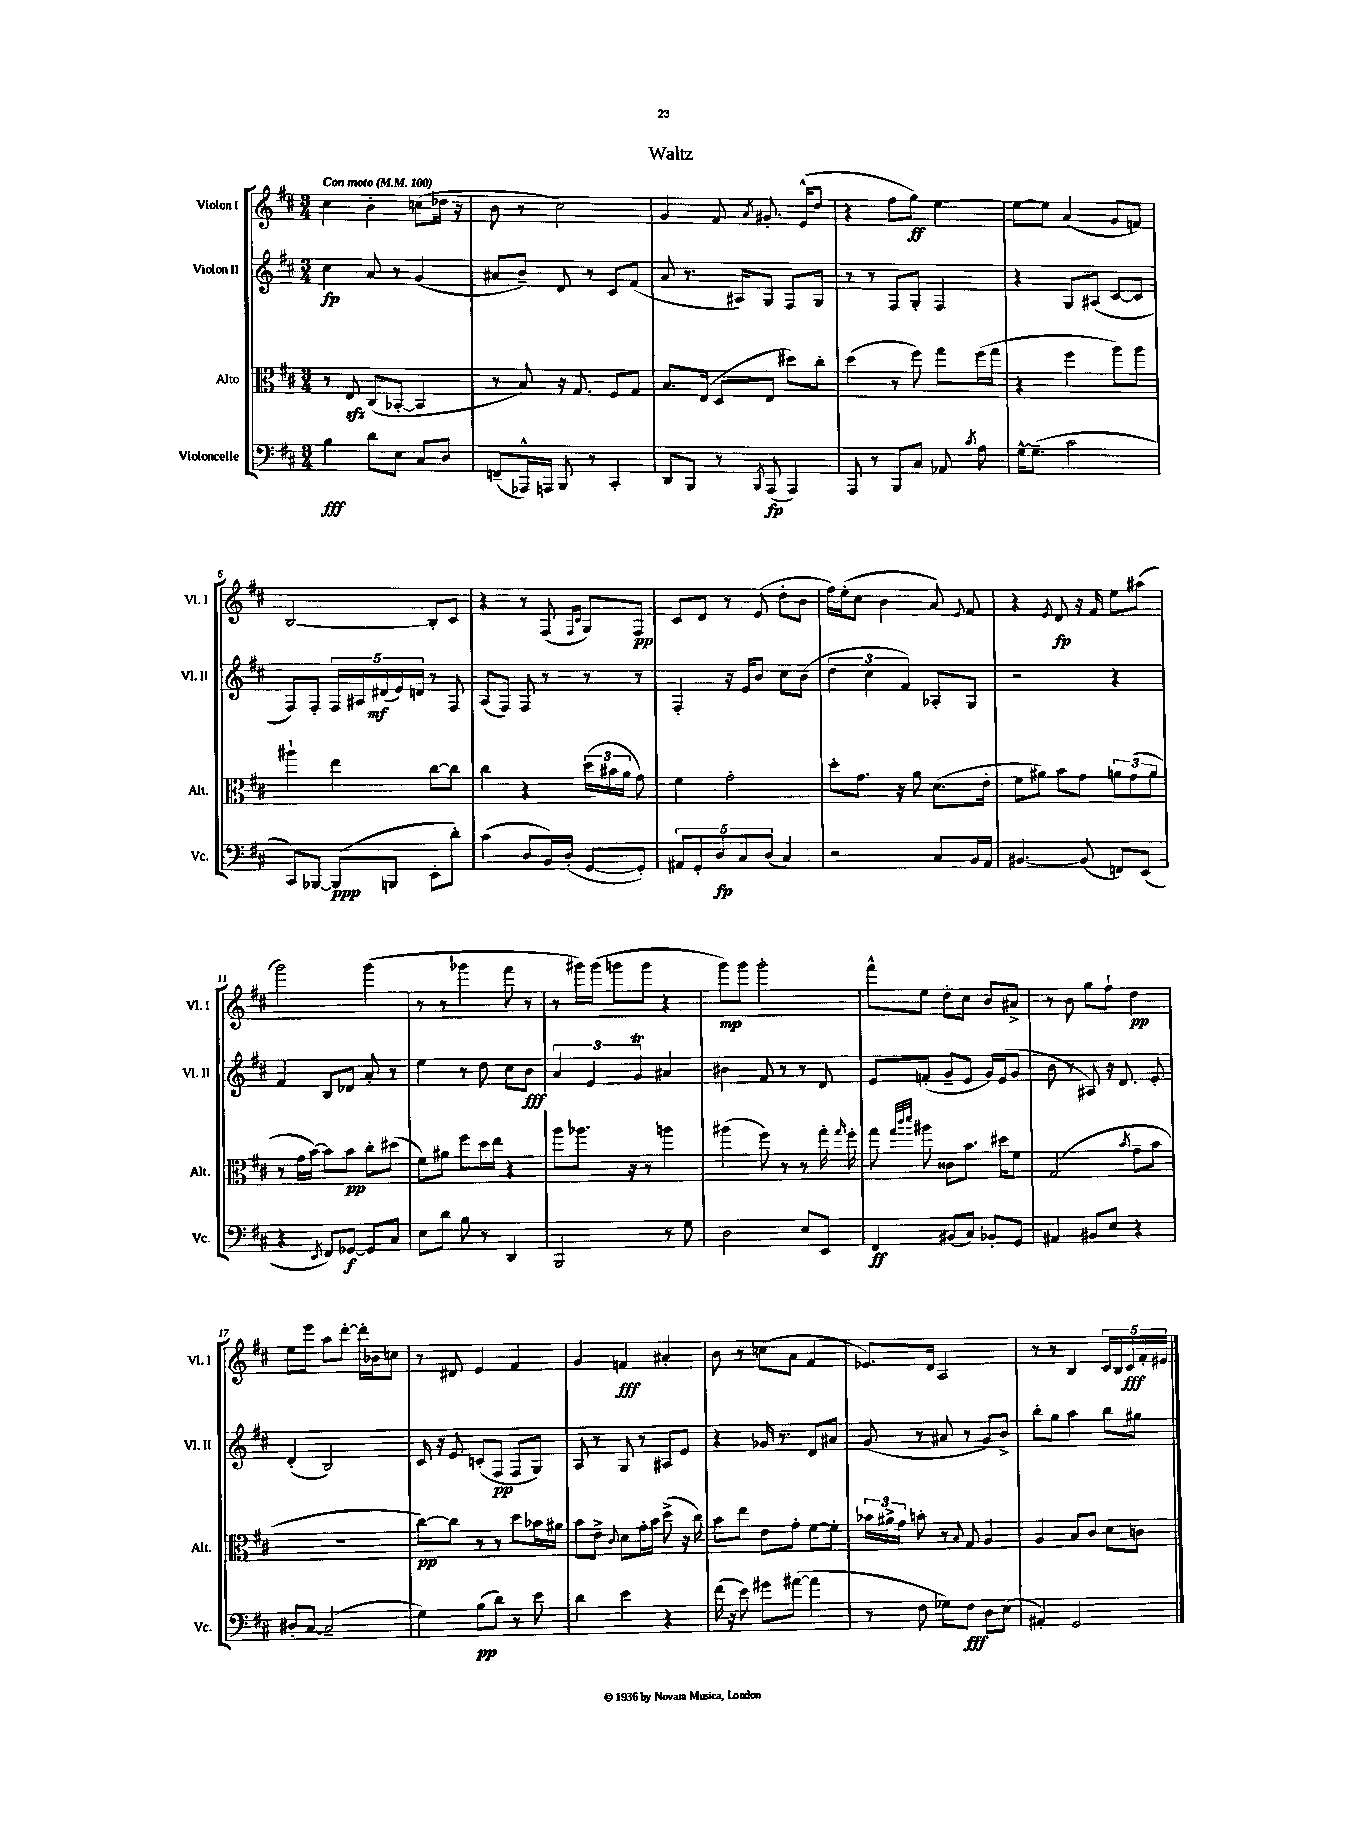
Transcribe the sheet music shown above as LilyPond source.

\header { title = "Waltz" }
<<
\new StaffGroup <<
\new Staff = "s0" \with { instrumentName = "Violon I" shortInstrumentName = "Vl. I" } {
    \clef treble \key d \major \numericTimeSignature \time 3/4 \tempo "Con moto" 4 = 100
    \autoBeamOff cis''4 b'4-. c''8[( des''16] r16 |
    b'8 r8 cis''2) |
    g'4 fis'8 \acciaccatura { a'8 } gis'8.-. e'16[-^( d''8] |
    r4 fis''8[ g''8]\ff) e''4~ |
    e''8[~ e''8] a'4( g'8[ f'8]) |
    b2~ b8[-. cis'8] |
    r4 r8 fis8( \grace { fis16[ cis'16] } g8[) fis8]\pp |
    cis'8[ d'8] r8 e'8( d''8[-. b'8] |
    fis''16[) e''16-.( cis''8] b'4 a'8) \appoggiatura { e'8 } fis'8 |
    r4 \acciaccatura { e'8 } d'8\fp r16 fis'16 e''8[ ais''8]( |
    g'''2) g'''4( |
    r8 r8 ges'''4 fis'''8 r8 |
    r8 gis'''16[) gis'''16]( g'''8[ g'''8] r4 |
    g'''8[\mp) g'''8] g'''2-. |
    fis'''8[-^ e''8] d''8[-. cis''8] b'8[ ais'8]-> |
    r8 b'8 g''8[ fis''8]-! d''4\pp |
    e''8[ e'''8] a''8[ d'''8]~-. d'''16[-. bes'16 c''8] |
    r8 dis'8 e'4 fis'4 |
    g'4 f'4\fff ais'4-. |
    b'8 r8 c''8[( a'8] fis'4 |
    ees'8.[) d'16] a2 |
    r8 r8 b4 \tuplet 5/4 { cis'16[ b16 cis'16\fff fis'16-. eis'16] } \bar "|." |
}
\new Staff = "s1" \with { instrumentName = "Violon II" shortInstrumentName = "Vl. II" } {
    \clef treble \key d \major \numericTimeSignature \time 3/4
    \autoBeamOff cis''4\fp a'8 r8 g'4( |
    ais'8[ b'8]--) d'8 r8 cis'8[ fis'8]( |
    a'8 r8. ais16[) g8] fis8[ g8] |
    r8 r8 fis8[ g8]-. fis4 |
    r4 g8[ ais8]( cis'8[~ cis'8] |
    fis8[) fis8]-. \tuplet 5/4 { fis16[ ais16 dis'16\mf( e'16) d'16] } r8 fis8 |
    a8[( fis8]) fis8 r8 r8 r8 |
    fis4-. r16 e'16[ b'8] cis''8[ b'8]( |
    \tuplet 3/2 { d''4 cis''4 fis'4) } aes8[-. g8] |
    r2 r4 |
    fis'4 b8[ des'8] a'8-. r8 |
    e''4 r8 d''8 cis''8[ b'8]\fff |
    \tuplet 3/2 { a'4 e'4 g'4\trill } ais'4 |
    bis'4 fis'8 r8 r8 d'8 |
    e'8[ f'8]-.( g'8[-- e'8] g'16[) e'16( g'8] |
    b'8 r8 ais8) r16 d'8. e'8-. |
    d'4-.( b2) |
    cis'16 r16 e'8 c'8[-.( fis8]\pp fis8[ g8]) |
    a8 r8 g8 r8 ais8[ e'8] |
    r4 ges'16 r8. d'8[ ais'8] |
    g'8( r8 ais'8 r8 g'8[) b'8]-> |
    b''8[-. g''8] a''4 b''8[ gis''8] \bar "|." |
}
\new Staff = "s2" \with { instrumentName = "Alto" shortInstrumentName = "Alt." } {
    \clef alto \key d \major \numericTimeSignature \time 3/4
    \autoBeamOff r8 e8\sfz cis8[( bes,8]~-. bes,4 |
    r8 b8) r16 g8. fis8[ g8] |
    b8.[ e16]( d8[ e8] dis''8[) cis''8]-. |
    d''4( r8 fis''8) g''8[ fis''16( g''16] |
    r4 fis''4 a''8[) a''8] |
    ais''4-! e''4 cis''8[~ cis''8] |
    cis''4 r4 \tuplet 3/2 { d''16[( bis'16 a'16] } g'8) |
    fis'4 g'2-. |
    d''8[-. g'8.] r16 a'8 d'8.[( e'16]-. |
    fis'8[ ais'8]) b'8[ g'8] \tuplet 3/2 { a'8[ g'8( a'8] } |
    r8 g'16[ b'16]~) b'8[ b'8]\pp cis''8[-. dis''8]( |
    fis'8[) ais'8] fis''8[ d''16 e''16] r4 |
    a''8[ aes''8.] r16 r8 a''4 |
    ais''4( fis''8) r8 r8 g''16-. \grace { g''16 } fis''16-. |
    g''8 \grace { g''32[ cis'''32 d'''32] } ais''8 cisis'8[ b'8.] dis''16[ fis'8] |
    g2( \acciaccatura { b'8 } g'8[-- b'8] |
    R2. |
    cis''8[~\pp) cis''8] r8 r8 d''8[ bes'16 ais'16] |
    b'8[ e'8]-> \appoggiatura { cis'8 } d'8[ g'16-. b'16] d''8->( r16 cis''16) |
    b'8[ e''8] e'8[ g'8]-. fis'8[~ fis'8]-. |
    \tuplet 3/2 { bes'16[ ais'16-> g'16] } b'8-. r8 \appoggiatura { b8 } g8 a4 |
    a4 b8[ cis'8] d'8[ c'8] \bar "|." |
}
\new Staff = "s3" \with { instrumentName = "Violoncelle" shortInstrumentName = "Vc." } {
    \clef bass \key d \major \numericTimeSignature \time 3/4
    \autoBeamOff b4\fff d'8[ e8] cis8[ d8] |
    f,8[--( aes,,16-^) a,,16] b,,8 r8 cis,4-. |
    d,8[ b,,8] r8 \acciaccatura { b,,8 } a,,8\fp( a,,4) |
    a,,8 r8 b,,8[ cis8] aes,8 \acciaccatura { cis'8 } a8 |
    g16[~-^ g8.]--( cis'2 |
    cis,8[) bes,,8]~ bes,,8[\ppp( b,,8] e,8[-. d'8]-.) |
    cis'4( d8[ b,16) d16]-.( g,8[~ g,8]-.) |
    \tuplet 5/4 { ais,8[ g,8-. d8\fp cis8 d8]( } cis4) |
    r2 cis8[ b,16 a,16] |
    bis,4.~ bis,8( f,8[) e,8]( |
    r4 \acciaccatura { e,8 } fis,8[) ges,8]~\f ges,8[ cis8] |
    e8[ d'8] b8 r8 d,4 |
    b,,2 r8 g8 |
    d2 e8[ e,8] |
    fis,4\ff bis,8[( cis8]) bes,8[-. g,8] |
    ais,4 bis,8[ e8] r4 |
    dis8[-. cis8]~ cis2--( |
    g4) b8[\pp( d'8]) r8 e'8 |
    d'4 e'4 r4 |
    fis'16( r16 e'8) gis'8[ ais'8]~( ais'4 |
    r8 fis8 ges8[) fis8]\fff d8[ e8]( |
    ais,4-.) g,2 \bar "|." |
}
>>
>>
